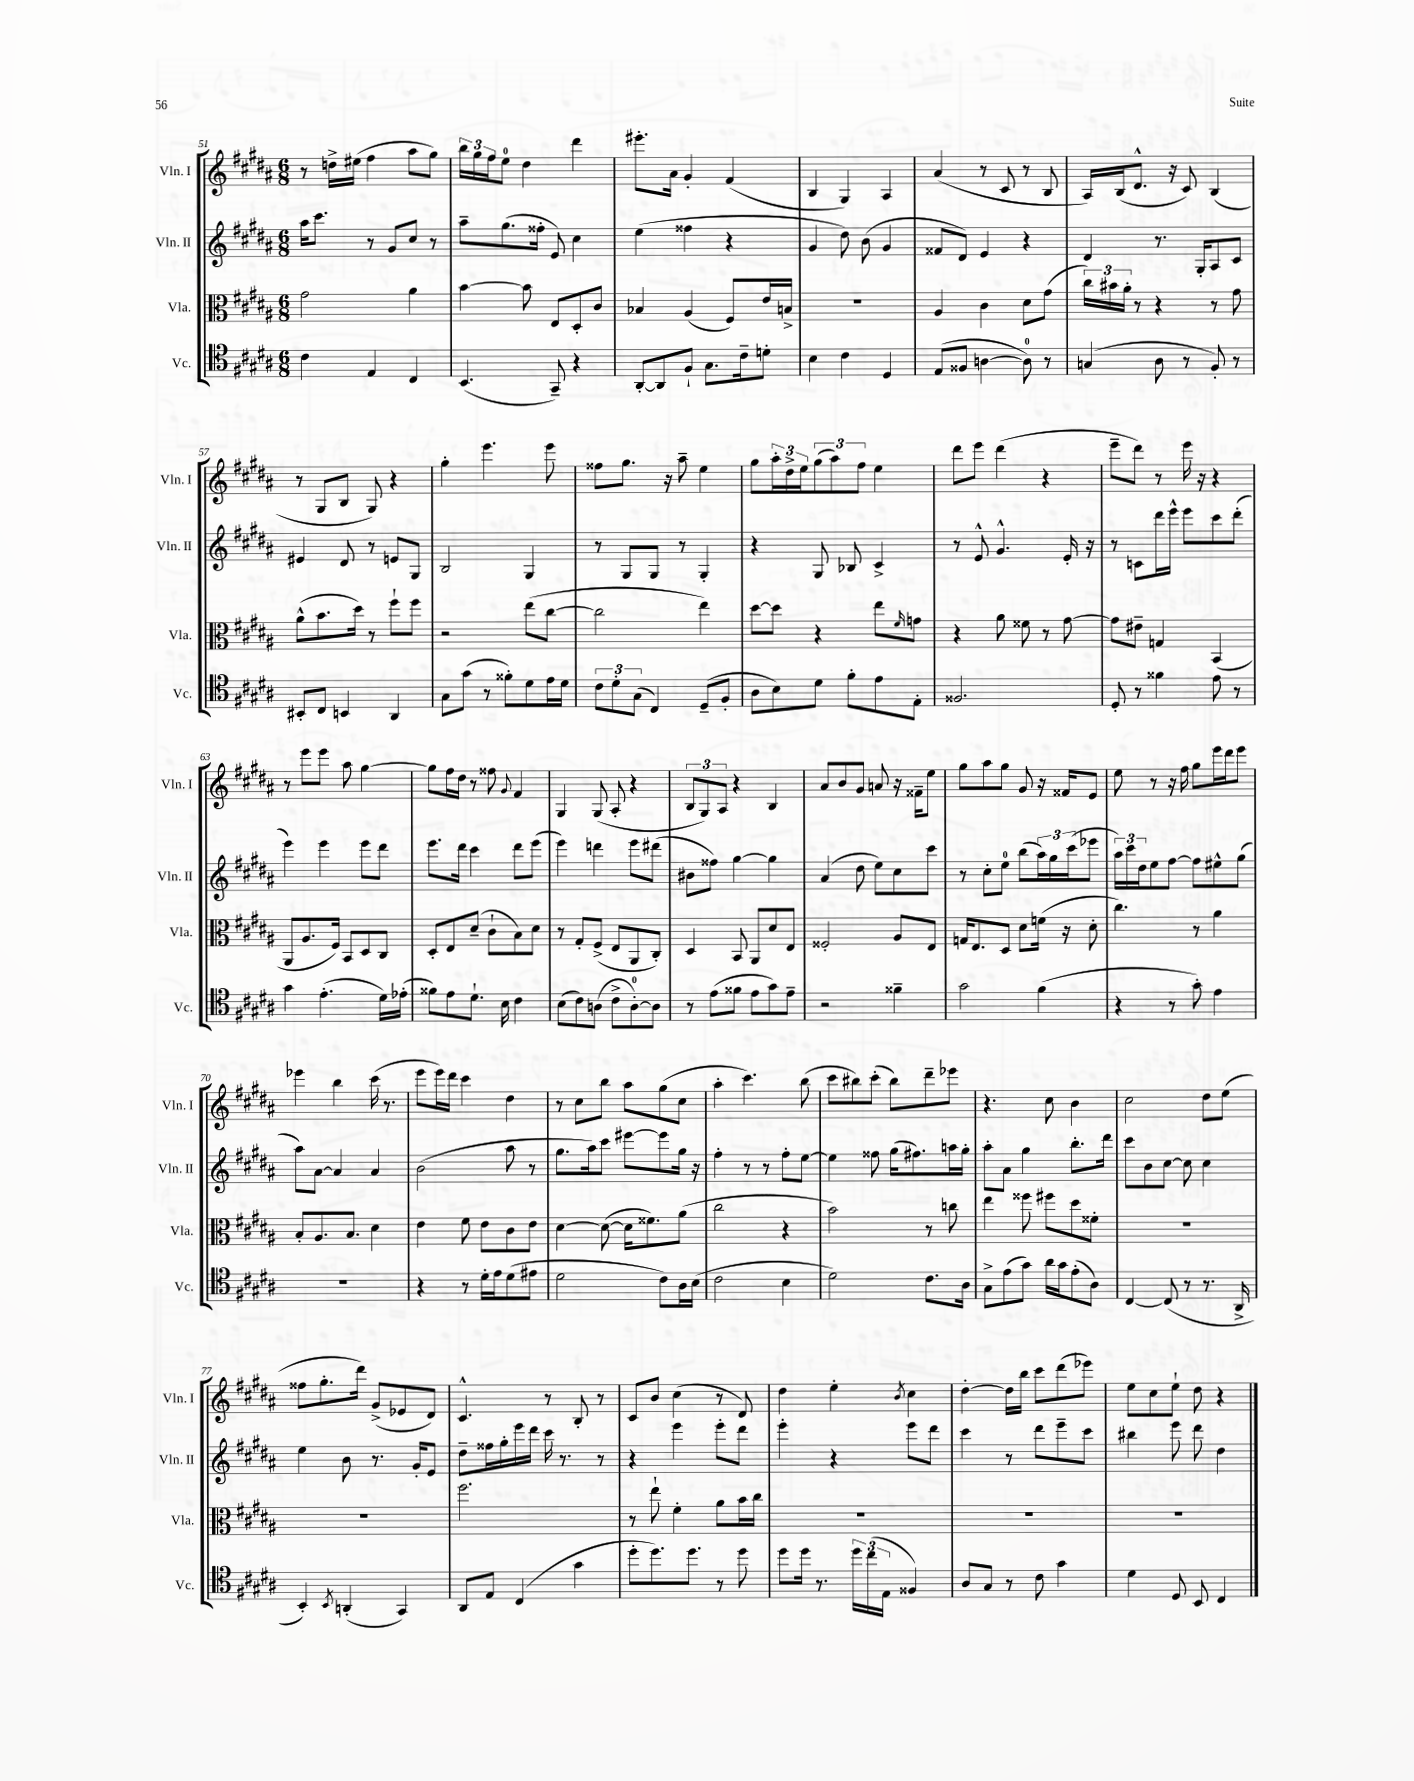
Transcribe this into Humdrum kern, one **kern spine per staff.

**kern	**kern	**kern	**kern
*part4	*part3	*part2	*part1
*staff4	*staff3	*staff2	*staff1
*I"Vc.	*I"Vla.	*I"Vln. II	*I"Vln. I
*I'Vc.	*I'Vla.	*I'Vln. II	*I'Vln. I
*clefC4	*clefC3	*clefG2	*clefG2
*k[f#c#g#d#a#]	*k[f#c#g#d#a#]	*k[f#c#g#d#a#]	*k[f#c#g#d#a#]
*M6/8	*M6/8	*M6/8	*M6/8
=51	=51	=51	=51
4c#\	2g#\	16aa#\KL	8r
.	.	8.ccc#\J	.
.	.	.	16ddn^\LL
.	.	.	(16ee#X\JJ
4E/	.	8r	4ff#\
.	.	8g#/L	.
4C#/	4a#\	8cc#/J	8aa#\L
.	.	8r	8gg#\J)
=52	=52	=52	=52
(4.BB/	[4b\	8aa#~\L	24bb\LL
.	.	.	24gg#\
.	.	.	24ff#\J
.	.	(8.gg#\	8ee\J
.	8b\]	.	4dd#\
.	.	16ff##X'\Jk	.
8GG#~/)	8E/L	8e/)	.
4r	8D#'/	4cc#\	4ddd#\
.	8c#/J	.	.
=53	=53	=53	=53
[8AA#'/L	4B-X/	(4ee\	8.eee#X'\L
8AA#/]	.	.	.
.	.	.	16a#\Jk
8F#`/J	(4A#/	4ff##X\	4g#'/
8.G#\L	.	.	.
.	8F#/L)	4r	(4f#/
16c#~\k	.	.	.
8dn'\J	16e/L	.	.
.	16Bn^/JJ	.	.
=54	=54	=54	=54
4B\	2.r	4g#/	4B/
4c#\	.	8dd#\)	4G#/)
.	.	(8b\	.
4D#/	.	4g#/	4A#/
=55	=55	=55	=55
(8E/L	4A#/	8f##X/L	(4a#/
8F##X/J	.	8d#/J)	.
[4An\	4c#\	4e/	8r
.	.	.	8c#/
8A\])	8d#\L	4r	8r
8r	(8g#\J	.	8B/
=56	=56	=56	=56
(4Gn/	24cc#\LL)	4d#/	16A#/LL)
.	24b#X\	.	.
.	.	.	(16B/J
.	24a#'\JJ	.	.
.	8r	.	8.d#^^/J
8A#\	4r	8.r	.
.	.	.	16r
8r	.	.	8c#/)
.	.	16G#'/KL	.
8F#'/)	8r	8A#/	(4B/
8r	8g#\	8c#/J	.
!!LO:LB:g=z
=57	=57	=57	=57
8BB#X'/L	(8a#^^\L	4e#X/	8r
8C#/J	8.b\	.	8G#/L
4BBn/	.	8d#/	8B/J
.	16dd#\Jk)	.	.
.	8r	8r	8G#/)
4AA#/	8ff#`\L	8en/L	4r
.	8ff#\J	8G#/J	.
=58	=58	=58	=58
8G#\L	2r	2B/	4gg#'\
(8g#\J	.	.	.
8r	.	.	4.eee\
8f##X'\L)	.	.	.
8d#\	(8ee\L	4G#/	.
16e\L	[8cc#\J	.	8eee\
16d#\JJ	.	.	.
=59	=59	=59	=59
12c#\L	2cc#\]	8r	8ff##X\L
12d#'\	.	.	.
.	.	8G#/L	8.gg#\J
(12G#\J	.	.	.
4C#/)	.	8G#/J	.
.	.	.	16r
.	.	8r	8aa#~\
(8D#~/L	4ee\)	4G#'/	4ee\
8F#'/J	.	.	.
=60	=60	=60	=60
8A#\L	[8dd#\L	4r	8gg#\L
8B\)	8dd#\J]	.	24aa#'\L
.	.	.	24dd#^\
.	.	.	24ee\J
8d#\J	4r	8G#/	(12gg#\
.	.	.	12aa#\)
8f#'\L	.	8B-X/	.
.	.	.	12ff#\J
8e\	8ee\L	4c#^/	4ee\
.	16qqf#/	.	.
8E'\J	8gn\J	.	.
=61	=61	=61	=61
2.F##X/	4r	8r	8ddd#\L
.	.	8e^^/	8eee\J
.	8a#\	4.g#^^/	(4ddd#\
.	8f##X\	.	.
.	8r	.	4r
.	[8g#\	16e'/	.
.	.	16r	.
=62	=62	=62	=62
8D#'/	8g#\L]	8r	8eee~\L
8r	8e#X~\J	8cn\L	8ddd#\J)
4f##X\	4Gn/	16ddd#\L	8r
.	.	16eee^^\JJ	.
.	.	8eee\L	16eee\
.	.	.	16r
8e\	(4BB/	8ccc#\	4r
8r	.	(8ddd#'\J	.
!!LO:LB:g=z
=63	=63	=63	=63
4g#\	8AA#/L	4eee\)	8r
.	8.A#/	.	8eee\L
(4.e'\	.	4eee\	8eee\J
.	16F#/Jk)	.	.
.	8BB/L	.	8aa#\
.	8D#/	8eee\L	[4gg#\
16d#\LL)	8C#/J	8ddd#\J	.
(16e-X'\JJ	.	.	.
=64	=64	=64	=64
8f##X\L)	8D#'/L	8.eee\L	8gg#\L]
8e\	8E/	.	16ff#\L
.	.	16ddd#\Jk	16dd#\JJ
8.d#`\J	(8d#~/J	4ccc#\	8r
.	8c#`\L	.	8ff##X\
16B\	.	.	.
.	.	.	8qqg#/
4c#\	8B\)	8ddd#\L	4f#/
.	8d#\J	(8eee\J	.
=65	=65	=65	=65
(8B\L	8r	4eee\)	4G#/
8c#\)	8G#'/L	.	.
(8An\J	(8F#^/J	4dddn\	(8G#/
8c#^\L	8E/L	.	8A#'/
[8A'\)	8AA#/	8eee\L	4r
8A\J]	8C#'/J)	(8ddd#X\J	.
=66	=66	=66	=66
8r	4D#/	8b#X\L	12B/L
.	.	.	12G#/)
(8e\L	.	8ff##X\J)	.
.	.	.	12A#/J
8f##X\J	8BB/	[4gg#\	4r
8e\L	8AA#/L	.	.
8g#\)	8d#/	4gg#\]	4B/
8e~\J	8E/J	.	.
=67	=67	=67	=67
2r	2F##X'/	(4a#/	8a#/L
.	.	.	8b/
.	.	8dd#\	8g#/J
.	.	8ee\L)	8an/
4f##X~\	8A#/L	8cc#\	16r
.	.	.	16f##X~\KL
.	8E/J	8ccc#\J	8ee\J
=68	=68	=68	=68
2g#\	16Gn/KL	8r	8gg#\L
.	8.E/	.	.
.	.	8cc#'\L	8aa#\
.	8D#/J	8ee\J	8gg#\J
.	8d#\L	(8bb\L	8g#/
(4f#\	(16fn\Jk	24aa#\L)	16r
.	.	24gg#\	.
.	16r	.	16f##X/KL
.	.	(24ccc#\J	.
.	8d#'\	8eee-X\J	8e/J
=69	=69	=69	=69
4r	4.cc#\)	24aa#\LL)	8ee\
.	.	24ccc#\	.
.	.	24dd#\J	.
.	.	8ee\	8r
8r	.	[8ff#\J	16r
.	.	.	16ff#\
8g#'\)	8r	8ff#\L]	8gg#\L
4e\	4a#\	8ee#X^^\	16eee\L
.	.	.	16ddd#\J
.	.	(8gg#\J	8eee\J
!!LO:LB:g=z
=70	=70	=70	=70
2.r	8B'/L	8aa#\L)	4eee-X\
.	8.A#/	[8a#\J	.
.	.	4a#/]	4bb\
.	8.B/J	.	.
.	4d#\	4a#/	(16ccc#\
.	.	.	8.r
=71	=71	=71	=71
4r	4e\	(2b\	8eee\L
.	.	.	16eee\L)
.	.	.	16ddd#\JJ
8r	8f#\	.	4ccc#\
16d#'\LL	8e\L	.	.
16e\J	.	.	.
(8d#\	8c#\	8aa#\	4dd#\
8e#X\J	8e\J	8r	.
=72	=72	=72	=72
2d#\	[4d#\	8.gg#\L	8r
.	.	.	8cc#\L
.	.	16aa#\k)	.
.	(8d#\_	8ccc#\J	8bb\J
.	16d#\KL]	[8eee#X\L	8aa#\L
.	8.f##X\)	.	.
8c#\L)	.	8eee#\]	(8gg#\
16A#\L	(8a#\J	16gg#\Jk	8cc#\J
(16B\JJ	.	16r	.
=73	=73	=73	=73
2c#\	2cc#\	4ff#'\	4aa#'\
.	.	8r	4.ccc#\)
.	.	8r	.
4B\	4r	8ff#'\L	.
.	.	[8ee\J	(8bb\
=74	=74	=74	=74
2d#\)	2b\)	4ee\]	8ccc#\L
.	.	.	8bb#X\)
.	.	8ff##X\	(8ccc#'\J
.	.	(16gg#\KL	8bb#\L)
.	.	8.ff#X\)	.
8.c#\L	8r	.	8ddd#~\
.	8ccn\	16aan\L	8eee-X\J
16A#\Jk	.	16gg#'\JJ	.
=75	=75	=75	=75
8G#^\L	4ee\	8aa#'\L	4.r
(8e\	.	8a#\J	.
8g#\J)	8ff##X\	4gg#\	.
16a#\LL	8ff#X\L	.	8cc#\
16g#\J	.	.	.
(8e'\	8dd#\	8.bb'\L	4b\
8A#\J)	8f##X'\J	.	.
.	.	16ddd#\Jk	.
=76	=76	=76	=76
[4C#/	2.r	8ccc#\L	2cc#\
.	.	8b\	.
(8C#/]	.	[8cc#\J	.
8r	.	8cc#\]	.
8.r	.	4cc#\	8dd#\L
.	.	.	(8ee\J
16AA#^/	.	.	.
!!LO:LB:g=z
=77	=77	=77	=77
4BB'/)	2.r	4ee\	8ff##X\L
.	.	.	8.gg#'\
8qBB/	.	.	.
(4AAn'/	.	8b\	.
.	.	.	16ddd#\Jk)
.	.	8.r	(8g#^/L
4GG#/)	.	.	8e-X/
.	.	16g#'/KL	.
.	.	8e/J	8d#/J)
=78	=78	=78	=78
8AA#/L	2.ff#\	8dd#~\L	4.c#^^/
8E/J	.	16ff##X\L	.
.	.	16gg#'\	.
(4C#/	.	16eee\	.
.	.	16ddd#\JJ	.
.	.	16ccc#\	8r
.	.	8.r	.
4g#\	.	.	8B'/
.	.	8r	8r
=79	=79	=79	=79
8dd#'\L	8r	4r	8c#/L
8.dd#\)	8ee`\	.	8b/J
.	4f#'\	4eee\	(4cc#\
8.dd#\J	.	.	.
8r	8a#\L	8eee'\L	8r
8dd#\	16b\L	8ddd#\J	8d#/)
.	16cc#\JJ	.	.
=80	=80	=80	=80
8dd#\L	2.r	4eee'\	4dd#\
16dd#\Jk	.	.	.
8.r	.	.	.
.	.	4r	4ee'\
24dd#\LL	.	.	.
(24cc#\	.	.	.
24E\JJ	.	.	.
.	.	.	8qb/
4F##X/)	.	8eee\L	4cc#\
.	.	8ddd#\J	.
=81	=81	=81	=81
8A#/L	2.r	4ccc#\	[4dd#'\
8G#/J	.	.	.
8r	.	8r	16dd#\LL]
.	.	.	16bb\JJ
8c#\	.	8ddd#\L	8ccc#\L
4g#\	.	8eee~\	(8ddd#\
.	.	8ccc#\J	8eee-X\J)
=82	=82	=82	=82
4d#\	2.r	4bb#X\	8ee\L
.	.	.	8cc#\
8D#/	.	8eee\	8ee`\J
8BB/	.	8ddd#\	8dd#\
4C#/	.	4dd#\	4r
==	==	==	==
*-	*-	*-	*-
